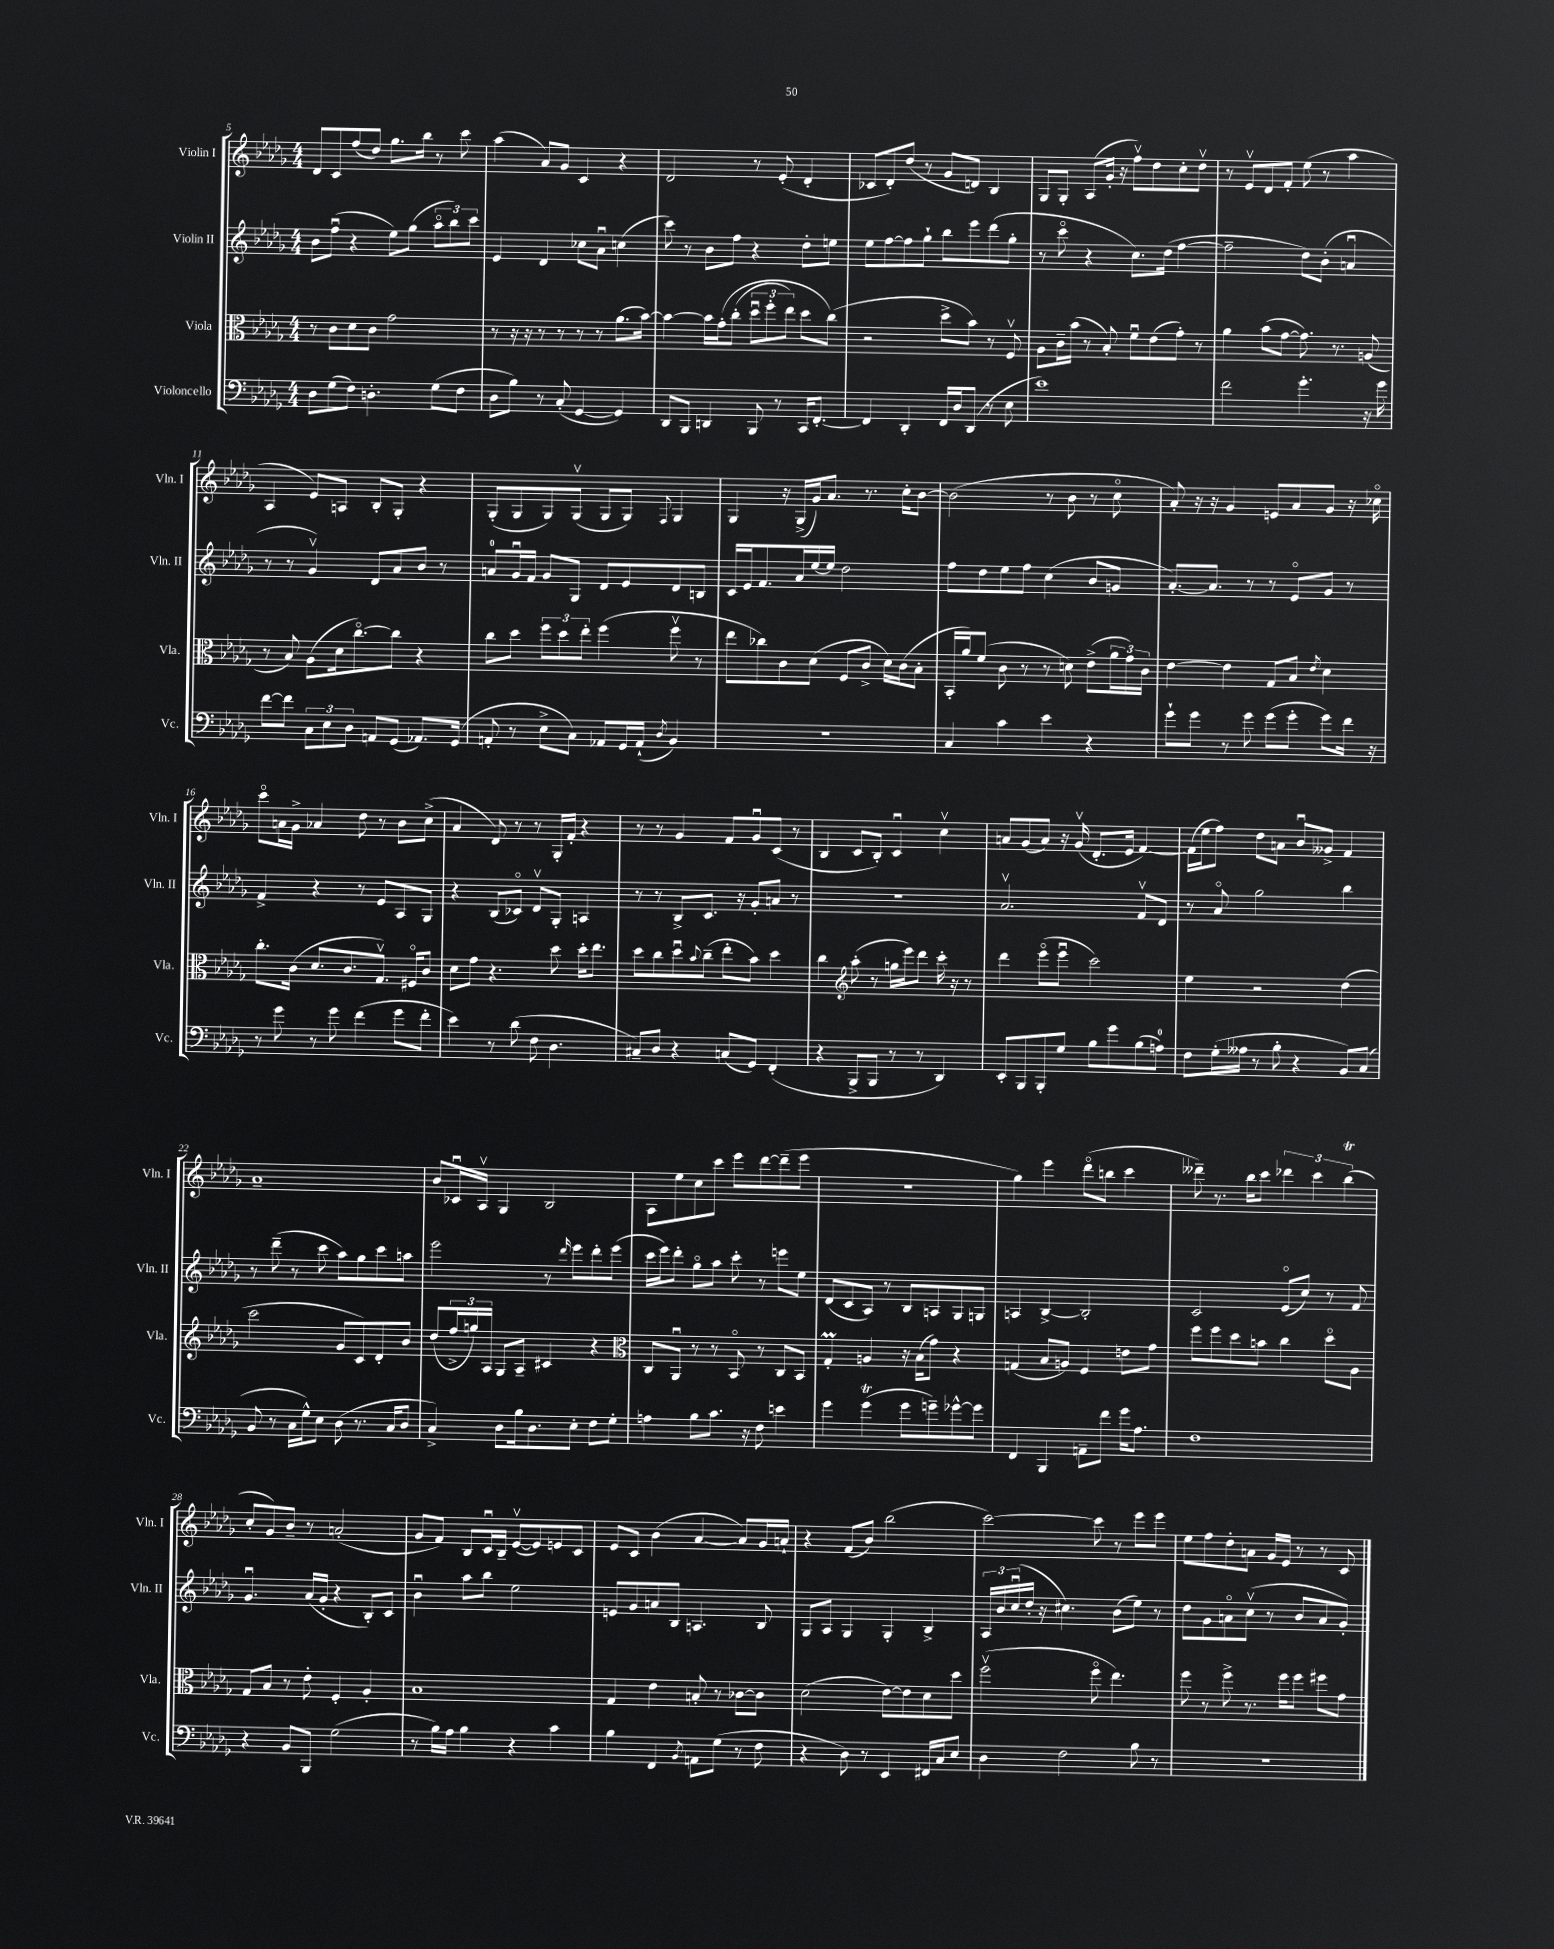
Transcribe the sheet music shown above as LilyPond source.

<<
\new StaffGroup <<
\new Staff = "s0" \with { instrumentName = "Violin I" shortInstrumentName = "Vln. I" } {
    \clef treble \key des \major \numericTimeSignature \time 4/4
    des'8 c'8 f''8( des''8) ges''8. bes''16 r8 c'''8 |
    aes''4( aes'8) ges'8 c'4 r4 |
    des'2 r8 ees'8-.( des'4-. |
    ces'8 des'8-.) des''8( r8 ges'8 d'8) bes4 |
    ges8 ges8-. aes8( ges'16-. r16 f''8\upbow) des''8 c''8-. des''8\upbow |
    r8 ees'8\upbow des'8 f'8-. ees''8( r8 aes''4 |
    aes4 ees'8) a8 bes8-. ges8-. r4 |
    ges8-.( ges8 ges8) ges8\upbow( ges8 ges8) \appoggiatura { f8 } ges4 |
    ges4 r16 ges16->( ges'16) aes'8. r8. c''16-. bes'8~ |
    bes'2( r8 bes'8 r8 c''8\flageolet |
    aes'8-.) r16 r16 ges'4 e'8 aes'8 ges'8 r16 ces''16\flageolet |
    c'''8\flageolet a'16 ges'16-> aes'4 des''8 r8 bes'8 c''8->( |
    aes'4 des'8) r8 r8 ges16-. f'16-. r4 |
    r8 r8 ges'4 f'8 ges'8\downbow c'8( r8 |
    bes4 c'8 bes8-.) c'4\downbow c''4\upbow |
    a'8 ges'8( a'8) r16 ges'16\upbow( des'8.-. ees'16 f'4~) |
    f'16( ees''16 f''8) des''8 a'8 bes'8\downbow geses'8-> f'4 |
    aes'1-- |
    bes'8 ces'16\downbow aes16\upbow ges4 bes2 |
    aes8 ees''8 c''8 c'''8 ees'''8 des'''8~ des'''8--( ees'''8 |
    r1 |
    ges''4) ees'''4 des'''8\flageolet( b''8 c'''4 |
    deses'''8--) r8. bes''16 c'''8 \tuplet 3/2 { des'''4 c'''4 bes''4\trill( } |
    c''8-. ges'8) bes'8-- r8 a'2-.( |
    ges'8 f'8) bes8 c'16\downbow bes16-- ees'8~\upbow( ees'8) e'8 c'8 |
    ees'8 c'8 bes'4( aes'4~ aes'8) ges'16 a'16-! |
    r4 f'8( bes'8) bes''2( |
    c'''2~) c'''8 r8 ees'''8 ees'''8 |
    ees''8 f''8 des''8-. a'8 ges'16 ees'16 r8 r8 c'8 \bar "|." |
}
\new Staff = "s1" \with { instrumentName = "Violin II" shortInstrumentName = "Vln. II" } {
    \clef treble \key des \major \numericTimeSignature \time 4/4
    bes'8 f''8\downbow( r4 ees''8) ges''8( \tuplet 3/2 { aes''8\flageolet bes''8) c'''8 } |
    ees'4 des'4 ces''8 aes'8\downbow c''4( |
    c'''8) r8 bes'8 f''8 r4 des''8-. e''8 |
    ees''8 f''8~ f''8 ges''8-! bes''8 ees'''8 des'''8( ges''8-. |
    r8 c'''8\flageolet r4 c''8.) des''16( f''4~ |
    f''2-- des''8) bes'8-.( a'4\downbow |
    r8 r8 ges'4\upbow) des'8 aes'8 bes'8 r8 |
    a'8-0 ges'16\downbow f'16 ges'8 ges8 des'8 ees'8 des'8 b8 |
    c'16 ees'16 f'8. aes'16 ees''16~ ees''16 des''2 |
    f''8 des''8 ees''8 f''8 c''4( bes'8 g'8 |
    aes'8.~-.) aes'8. r8 r8 ees'8\flageolet ges'8 r8 |
    f'4-> r4 r8 ees'8 aes8 ges8 |
    r4 bes8( ces'8\flageolet) des'8\upbow ges8-. a4 |
    r8 r8 bes8-> c'8. r16 ges'8-. a'8 r8 |
    r1 |
    aes'2.\upbow f'8\upbow des'8 |
    r8 aes'8\flageolet ges''2 bes''4 |
    r8 des'''8--( r8 c'''8 aes''8) ges''8 c'''8 a''8 |
    ees'''2 r8 \grace { des'''16 } ees'''8 des'''8-. ees'''8( |
    c'''16 ees'''16) des'''8-. ges''8\flageolet aes''8 c'''8-. r8 e'''8 ees''8 |
    des'8( c'8 aes8) r8 bes8 a8 ges8 g8 |
    a4 bes4~-> bes2-. |
    c'2 ees'8\flageolet( c''8) r8 f'8 |
    ges'4.\downbow aes'16( ges'16-. r4 bes8-.) c'8 |
    bes'4\downbow aes''8 bes''8 ees''2 |
    e'8 ges'8 a'8 bes8 a4. bes8 |
    ges8 aes8 ges4 ges4-. bes4-> |
    \tuplet 3/2 { aes16 bes'16 c''16\downbow( } des''16-. r16 cis''4.) bes'8( ees''8) r8 |
    des''8 ges'8 a'8\flageolet c''8\upbow( r8 bes'8 a'8 ges'8-.) \bar "|." |
}
\new Staff = "s2" \with { instrumentName = "Viola" shortInstrumentName = "Vla." } {
    \clef alto \key des \major \numericTimeSignature \time 4/4
    r8 c'8 des'8 c'8 ges'2 |
    r8 r16 r16 r8 r8 r8 r8 aes'8.( bes'16~) |
    bes'4~ bes'16 ges'16-.\( c''8-.( \tuplet 3/2 { des''8\downbow f''8-. ees''8) } des''8 c''8(\) |
    r2 des''8-> bes'8) r8 f8\upbow |
    aes8 c'16-- bes'16( r8 bes8-.) f'8\downbow ees'8( ges'8-.) r8 |
    aes'4 bes'8( ges'8~ ges'8.) r8. a8( |
    r8 bes8) aes8( des'16 c''8.~\flageolet) c''8 r4 |
    c''8 des''8 \tuplet 3/2 { f''8 des''8 ees''8-. } f''4( f''8\upbow r8 |
    ees''8 ces''8) c'8 des'8( f8 c'8-> des'16) c'16( bes8-. |
    bes,16-. aes'16) f'8( c'8 r8 r8 d'8) ees'8->( \tuplet 3/2 { aes'16 ges'16) c'16 } |
    ees'4~ ees'4 ges8 bes8 \acciaccatura { ees'8 } des'4 |
    c''8.-. c'16( des'8. c'8. ges8.\upbow) fis16\flageolet c'8 |
    des'8 ges'8 r4. des''8 des''16-. ees''8. |
    des''8 c''8 des''8\downbow \appoggiatura { bes'8 } c''8--( ees''8-. bes'8) des''4 |
    c''4 \clef treble aes''8-.( r8 g''16 ees'''16) des'''8 c'''16-. r16 r8 |
    des'''4 ees'''8\flageolet( ees'''8\downbow c'''2) |
    ees''4 r2 des''4( |
    c'''2 ges'8 c'8) des'8-. bes'8 |
    des''8( \tuplet 3/2 { f''16-> g''16) aes16 } ges8 aes8-- cis'4 r4 |
    \clef alto c8 aes,8\downbow r8 r8 bes,8\flageolet r8 c8 bes,8 |
    ges4-.\prall a4 r16 bes16( ges'8) r4 |
    g4( bes8 a8) f4 e'8 ges'8 |
    f''8 f''8 des''8 b'8 c''4 des''8\flageolet aes8 |
    ges8 bes8 r8 ees'8-. f4-. aes4-. |
    bes1 |
    ges4 ees'4 b8-. r8 ces'8~ ces'8 |
    des'2( ees'8~) ees'8 des'8 des''8 |
    f''2\upbow( f''8\flageolet ees''4.) |
    f''8 r8 f''8-> r8. f''16 f''8 fis''8 ges'8 \bar "|." |
}
\new Staff = "s3" \with { instrumentName = "Violoncello" shortInstrumentName = "Vc." } {
    \clef bass \key des \major \numericTimeSignature \time 4/4
    des8 ges8( f8) d4.-. ges8( f8 |
    des8 bes8) r8 c8-.( ges,4~ ges,4) |
    des,8 bes,,8 d,4 bes,,8 r8 c,16 f,8.~-. |
    f,4 des,4-. f,16 des16 des,8( r8 ees8 |
    ees'1) |
    f'2 ges'4.-. r16 ges'16 |
    f'8~ f'8 \tuplet 3/2 { c8 ees8 des8 } a,8 ges,8( aes,8.) ges,16( |
    a,8-. r8 ees8-> c8) aes,8 ges,16 aes,16-!( \acciaccatura { des8 } bes,4) |
    R1 |
    c4 c'4 ees'4 r4 |
    ges'8-! ges'8 r8 ges'8 ges'8( ges'8-. ges'8) f'16 r16 |
    r8 ges'8 r8 ges'8 f'4( ges'8 f'8-. |
    ees'4) r8 des'8( f8 des4. |
    cis8--) des8 r4 c8( ges,8) f,4-.( |
    r4 bes,,8-> bes,,8 r8 r8 des,4) |
    ees,8-. bes,,8 bes,,8-. ges8 bes8 ges'8 bes8( a8-0) |
    f8 ges16-.( aeses16 r8 bes8-. r4 bes,8) c8( |
    bes,8 r8 c16 ges16-^) ees8 des8( r8. c16 des8 |
    c4->) des8 bes16 des8. ees8-. f8 ges8-. |
    a4 bes8 c'8. r16 f8 e'4 |
    ges'4 ges'4\trill( ges'8 g'8--) ges'8~-^ ges'8 |
    f,4 bes,,4 a,8-- f'8 ges'16 aes8. |
    f1 |
    r4 bes,8 bes,,8 ges2( |
    r8 bes16) aes16 bes4 r4 c'4 |
    bes4 f,4 \acciaccatura { bes,8 } a,8 ges8( r8 f8 |
    r4 des8) r8 ees,4 fis,16 c16 ees8 |
    des4 f2 bes8 r8 |
    R1 \bar "|." |
}
>>
>>
\layout { \context { \Score currentBarNumber = #5 } }
